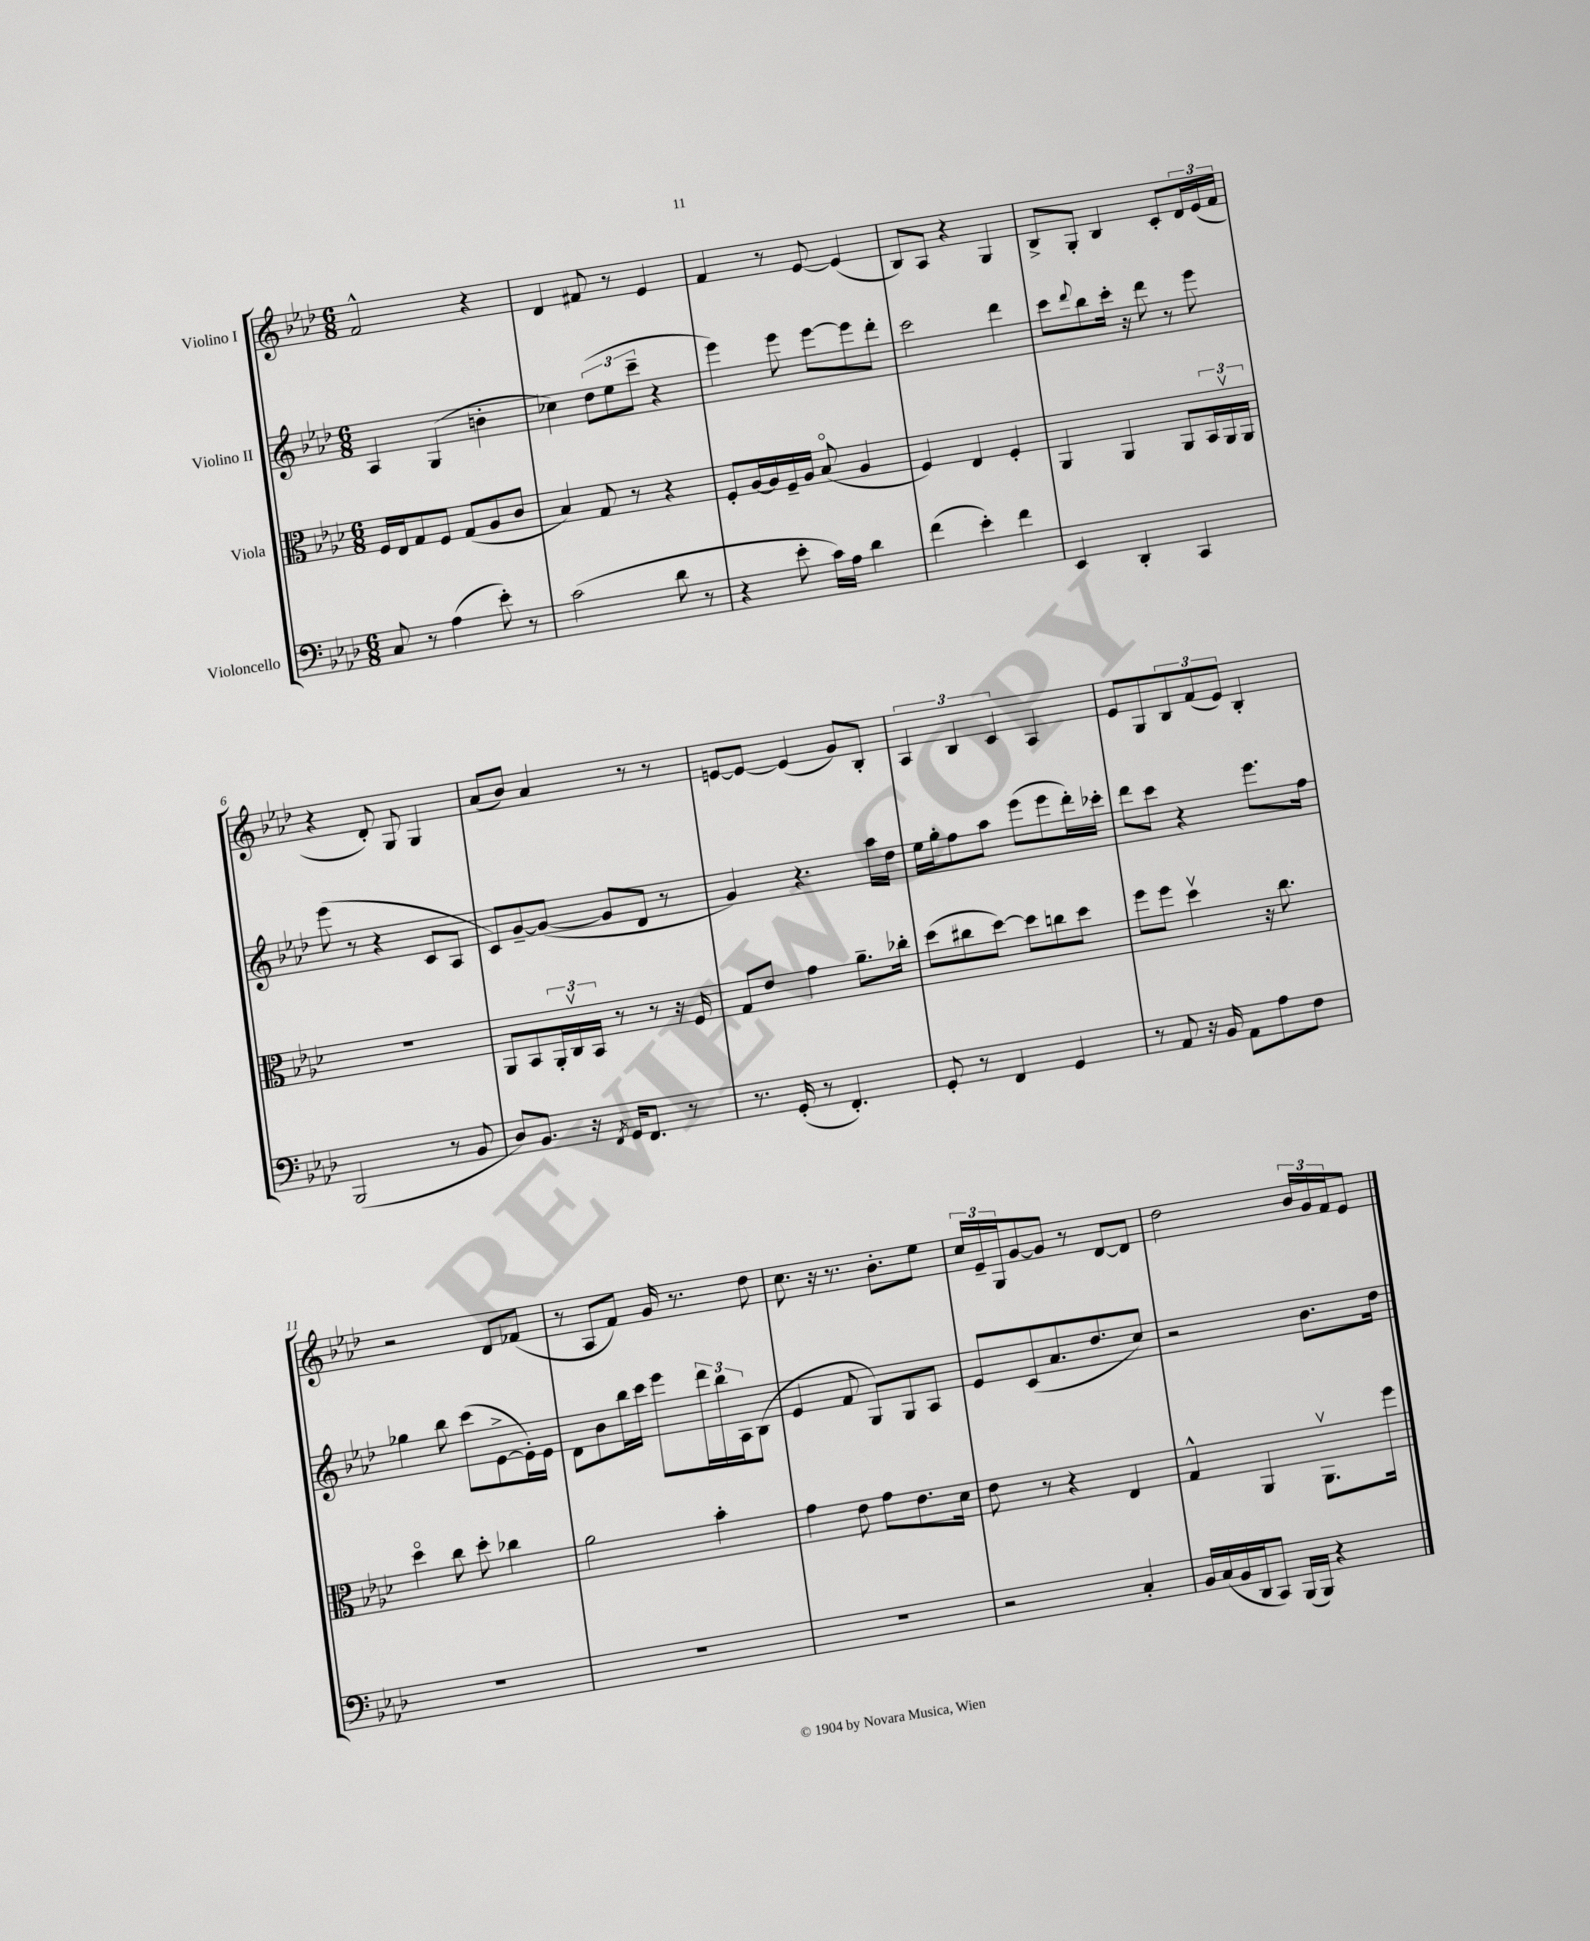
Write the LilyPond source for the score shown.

<<
\new StaffGroup <<
\new Staff = "s0" \with { instrumentName = "Violino I" } {
    \clef treble \key aes \major \numericTimeSignature \time 6/8
    f'2-^ r4 |
    des'4 fis'8 r8 ees'4 |
    f'4 r8 ees'8~ ees'4( |
    bes8) aes8 r4 g4 |
    bes8-> g8-. bes4 c'8-. \tuplet 3/2 { des'16 ees'16( f'16 } |
    r4 des'8-.) g8 g4 |
    aes'8( bes'8) aes'4 r8 r8 |
    e'8~ e'8~ e'4( g'8) bes8-. |
    \tuplet 3/2 { aes4 bes4 c'4 } aes4 |
    ees'8 g8 \tuplet 3/2 { bes8 f'8( ees'8) } bes4-. |
    r2 des'8 fes'8( |
    r8 aes8 f'8) g'16 r8. des''8 |
    c''8. r16 r8. bes'8.-. ees''8 |
    \tuplet 3/2 { c''16 ees'16-- g16 } g'8~ g'8 r8 des'8~ des'8 |
    des''2 \tuplet 3/2 { bes'16 g'16 f'16 } ees'8 \bar "|." |
}
\new Staff = "s1" \with { instrumentName = "Violino II" } {
    \clef treble \key aes \major \numericTimeSignature \time 6/8
    aes4 g4( b'4-. |
    ces''4) \tuplet 3/2 { des''8( ees''8 c'''8-- } r4 |
    ees'''4) ees'''8 ees'''8~ ees'''8 des'''8-. |
    c'''2 des'''4 |
    c'''8 \appoggiatura { des'''8 } bes''8 c'''16-. r16 des'''8 r8 ees'''8 |
    ees'''8( r8 r4 c'8 aes8 |
    c'8) g'8~-- g'8~( g'8 des'8 r8 |
    g'4) r4. aes''16 des''16 |
    ees''16 g''16-. f''8 aes''8 ees'''8( ees'''8 des'''16-.) ces'''16-. |
    des'''8 c'''8 r4 ees'''8. f''16 |
    ges''4 bes''8 c'''8( ees'8~-> ees'16-.) ees'16 |
    des'8 bes'8 bes''16 c'''16 ees'''8 \tuplet 3/2 { des'''16 bes''16 aes16 } bes8( |
    ees'4 f'8 g8) g8 aes8 |
    ees'8 c'8( aes'8. des''8. c''8) |
    r2 bes'8. des''16 \bar "|." |
}
\new Staff = "s2" \with { instrumentName = "Viola" } {
    \clef alto \key aes \major \numericTimeSignature \time 6/8
    f16 ees16 g8 f8 g8( aes8 c'8 |
    bes4) g8 r8 r4 |
    f8-. aes16~ aes16 f16-- aes16 bes8\flageolet( aes4 |
    f4) ees4 f4-. |
    aes,4 aes,4 aes,8 \tuplet 3/2 { bes,16 aes,16\upbow aes,16 } |
    R2. |
    aes,8 bes,8 \tuplet 3/2 { aes,16-. c16\upbow bes,16 } r8 r8 r16 f16 |
    g8 ees'8 g'4 aes'8.-- ces''16-. |
    des''8( cis''8 des''8~) des''8 c''8 des''8 |
    f''8 f''8 des''4\upbow r16 c''8. |
    des''4\flageolet c''8 des''8-. ces''4 |
    aes'2 bes'4-. |
    g'4 ees'8 g'8 ees'8. des'16 |
    ees'8 r8 r4 ees4 |
    g4-^ aes,4 aes,8.\upbow f''16 \bar "|." |
}
\new Staff = "s3" \with { instrumentName = "Violoncello" } {
    \clef bass \key aes \major \numericTimeSignature \time 6/8
    c8 r8 aes4( ees'8-.) r8 |
    c'2( des'8 r8 |
    r4 ees'8-. c'16) aes16 des'4 |
    f'4( ees'4-.) f'4 |
    ees,4 des,4-. c,4 |
    bes,,2( r8 bes,8 |
    des8) bes,8. r16 \acciaccatura { f,8 } g,16 f,8. r8 |
    r8. g,16-.( r8 f,4.-.) |
    g,8-. r8 f,4 g,4 |
    r8 aes,8 r16 bes,16 aes,8 aes8 f8 |
    R2. |
    R2. |
    R2. |
    r2 c4-. |
    bes,16 c16( bes,16 des,16 c,8) bes,,16( bes,,16) r4 \bar "|." |
}
>>
>>
